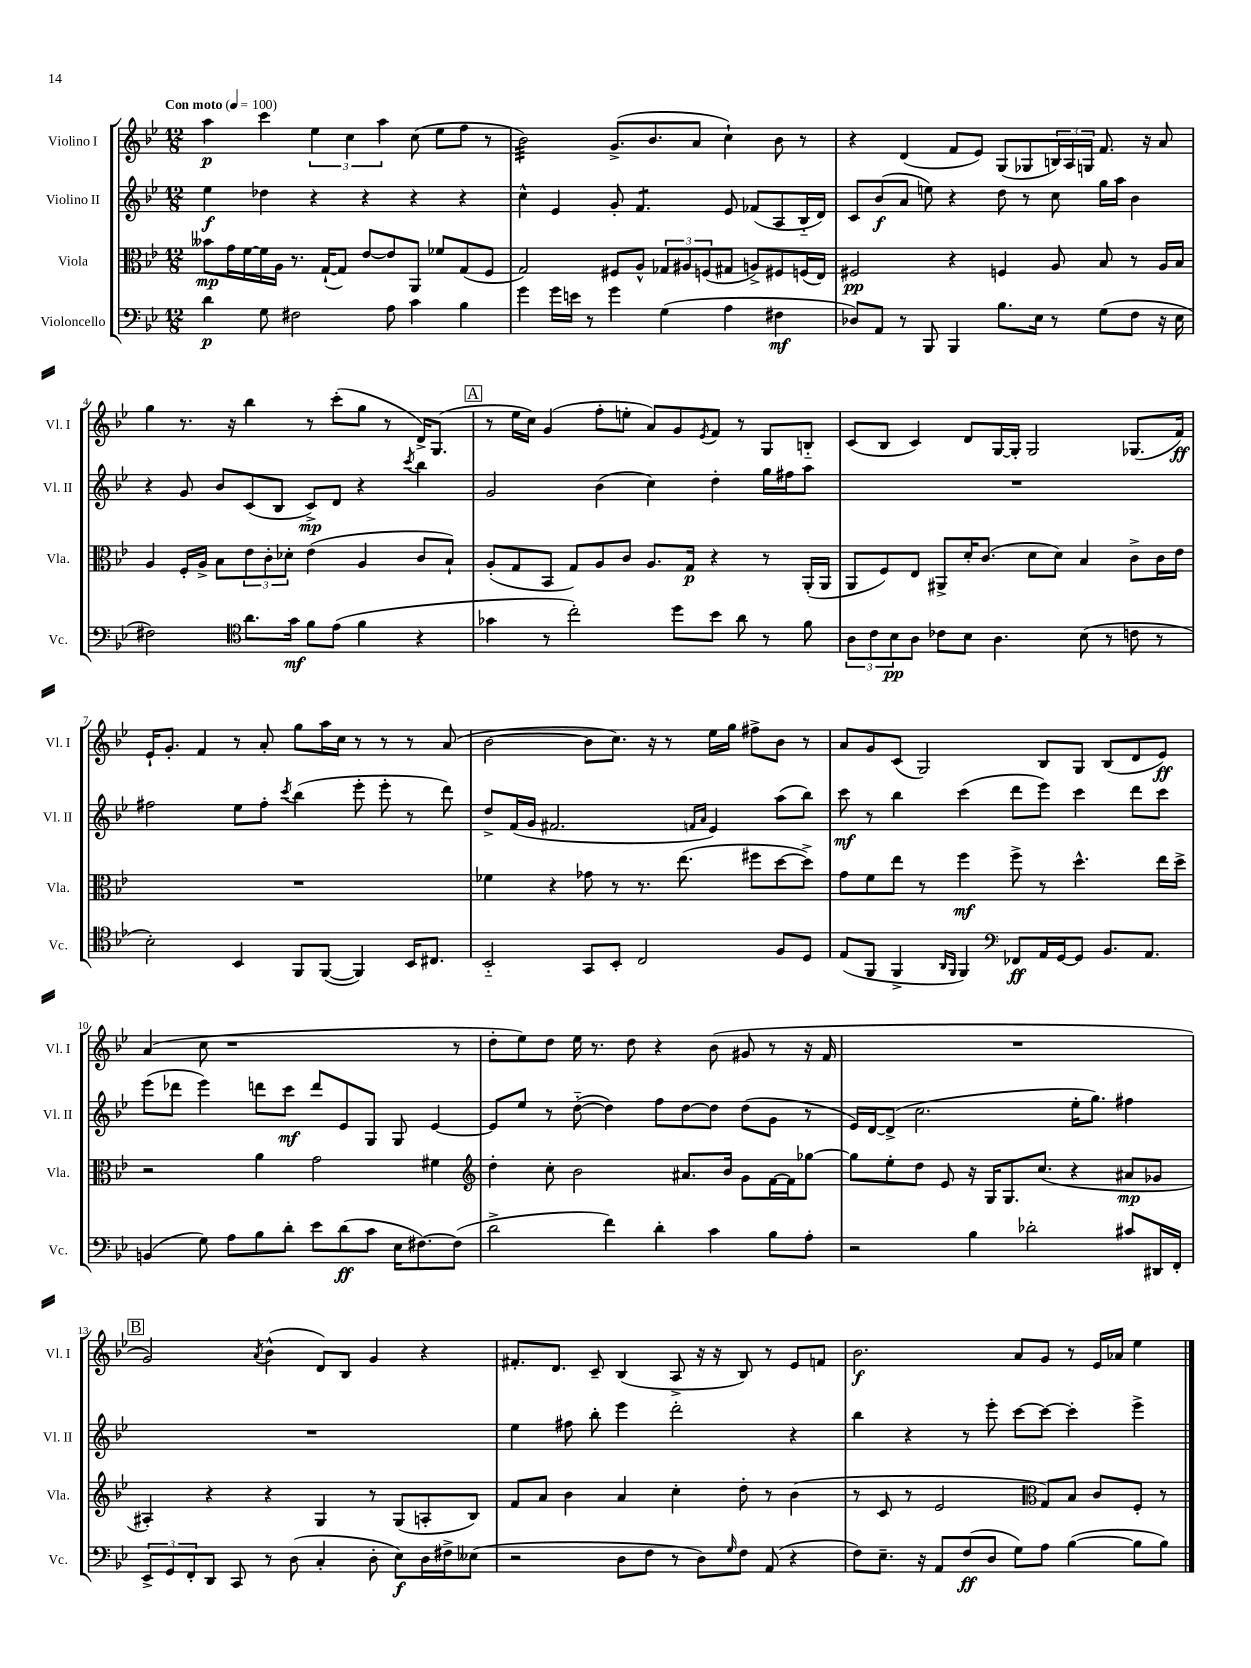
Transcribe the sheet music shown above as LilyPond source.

<<
\new StaffGroup <<
\new Staff = "s0" \with { instrumentName = "Violino I" shortInstrumentName = "Vl. I" } {
    \clef treble \key bes \major \numericTimeSignature \time 12/8 \tempo "Con moto" 4 = 100
    a''4\p c'''4 \tuplet 3/2 { ees''4 c''4 a''4 } c''8( ees''8 f''8 r8 |
    bes'2:32) g'8.->( bes'8. a'8 c''4-!) bes'8 r8 |
    r4 d'4( f'8 ees'8) g8( ges8 \tuplet 3/2 { b16) a16 g16 } f'8. r16 a'8 |
    g''4 r8. r16 bes''4 r8 c'''8-.( g''8 r8 d'16->) g8.( |
    \mark \markup { \box "A" } r8 ees''16 c''16) g'4( f''8-. e''8-. a'8) g'8 \acciaccatura { ees'8 } f'8 r8 g8 b8-_ |
    c'8( bes8 c'4) d'8 g16~ g16-. g2 ges8.( f'16\ff) |
    ees'16-! g'8.-. f'4 r8 a'8-. g''8 a''16 c''16 r8 r8 r8 a'8( |
    bes'2~ bes'8 c''8.) r16 r8 ees''16 g''16 fis''8-> bes'8 r8 |
    a'8 g'8 c'8( g2) bes8 g8 bes8( d'8 ees'8\ff) |
    a'4( c''8 r1 r8 |
    d''8-. ees''8) d''8 ees''16 r8. d''8 r4 bes'8( gis'8 r8 r16 f'16 |
    R1. |
    \mark \markup { \box "B" } g'2) \acciaccatura { a'8 } bes'4-^( d'8) bes8 g'4 r4 |
    fis'8.-. d'8. c'8-- bes4( a8-> r16 r16 bes8) r8 ees'8 f'8 |
    bes'2.\f a'8 g'8 r8 ees'16 aes'16 ees''4 \bar "|." |
}
\new Staff = "s1" \with { instrumentName = "Violino II" shortInstrumentName = "Vl. II" } {
    \clef treble \key bes \major \numericTimeSignature \time 12/8
    ees''4\f des''4 r4 r4 r4 r4 |
    c''4-^ ees'4 g'8-. f'4.:8 ees'8 fes'8( a8 bes16-_ d'16) |
    c'8 bes'8\f( a'8 e''8) r4 d''8 r8 c''8 g''16 a''16 bes'4 |
    r4 g'8 bes'8 c'8( bes8 c'8->\mp) d'8 r4 \acciaccatura { c'''8 } bes''4 |
    \mark \markup { \box "A" } g'2 bes'4( c''4) d''4-. g''16 fis''16 a''8 |
    R1. |
    fis''2 ees''8 fis''8-. \acciaccatura { c'''8 } bes''4( ees'''8-. ees'''8-. r8 d'''8) |
    d''8-> f'16( g'16 fis'2. \grace { f'16 a'16 } ees'4) a''8( bes''8) |
    c'''8\mf r8 bes''4 c'''4( d'''8 ees'''8) c'''4 d'''8 c'''8 |
    ees'''8( des'''8 ees'''4) d'''8 c'''8\mf d'''8 ees'8 g8 g8 ees'4~ |
    ees'8 ees''8 r8 d''8~-_( d''4) f''8 d''8~ d''8 d''8( g'8 r8 |
    ees'16) d'16~ d'8->( c''2. ees''16-. g''8.) fis''4 |
    \mark \markup { \box "B" } R1. |
    ees''4 fis''8 bes''8-. ees'''4 d'''2-. r4 |
    bes''4 r4 r8 ees'''8-. c'''8~ c'''8~ c'''4-. ees'''4-> \bar "|." |
}
\new Staff = "s2" \with { instrumentName = "Viola" shortInstrumentName = "Vla." } {
    \clef alto \key bes \major \numericTimeSignature \time 12/8
    beses'8\mp g'16 f'16~ f'16 a16 r8. g16~-!( g8) ees'8~ ees'8 a,8 fes'8 g8( f8 |
    g2) fis8 a8-^ \tuplet 3/2 { ges8 ais8 f8( } gis8 a8->) fis8 f16( ees16) |
    fis2\pp r4 f4 a8 bes8 r8 a16 bes16 |
    a4 f16-. a16-> bes8 \tuplet 3/2 { ees'8 c'8-. des'8-. } ees'4( a4 c'8 bes8-!) |
    \mark \markup { \box "A" } a8-.( g8 bes,8 g8) a8 c'8 a8. g16\p r4 r8 a,16-.( a,16 |
    a,8 f8) ees8 ais,8-> d'16-. c'8.( d'8 d'8) bes4 c'8-> c'16 ees'16 |
    R1. |
    fes'4 r4 ges'8 r8 r8. ees''8.( fis''8 d''8~ d''8->) |
    g'8 f'8 ees''8 r8 f''4\mf f''8-> r8 d''4.-^ ees''16 d''16-> |
    r2 a'4 g'2 fis'4 |
    \clef treble d''4-. c''8-. bes'2 ais'8. bes'16 g'8 f'16~ f'16 ges''8~ |
    ges''8 ees''8-. d''8 ees'8 r16 g16 g8. c''8.( r4 ais'8\mp ges'8 |
    \mark \markup { \box "B" } ais4-.) r4 r4 g4 r8 g8( a8-. bes8) |
    f'8 a'8 bes'4 a'4 c''4-. d''8-. r8 bes'4( |
    r8 c'8 r8 ees'2 \clef alto g8) bes8 c'8 f8-. r8 \bar "|." |
}
\new Staff = "s3" \with { instrumentName = "Violoncello" shortInstrumentName = "Vc." } {
    \clef bass \key bes \major \numericTimeSignature \time 12/8
    d'4\p g8 fis2 a8 c'4 bes4 |
    g'4 g'16 e'16 r8 g'4 g4( a4 fis4\mf |
    des8) a,8 r8 bes,,8 bes,,4 bes8. ees16 r8 g8( f8 r16 ees16 |
    fis2) \clef tenor a'8. g'16\mf f'8 ees'8( f'4 r4 |
    \mark \markup { \box "A" } ges'4 r8 c''2-.) d''8 bes'8 a'8 r8 f'8 |
    \tuplet 3/2 { a8 c'8 bes8\pp } a8 ces'8 bes8 a4. bes8( r8 c'8 r8 |
    bes2-.) bes,4 f,8 f,8~( f,4) bes,16 cis8. |
    bes,2-_ g,8 bes,8-. c2 f8 d8 |
    ees8( f,8 f,4-> \grace { a,16 f,16 } f,4) \clef bass fes,8\ff a,16 g,16~ g,8 bes,8. a,8. |
    b,4( g8) a8 bes8 d'8-. ees'8 d'8\ff( c'8 ees16 fis8.~) fis8( |
    d'2-> f'4) d'4-. c'4 bes8 a8-. |
    r2 bes4 des'2-. cis'8 dis,16 f,16-. |
    \mark \markup { \box "B" } \tuplet 3/2 { ees,8-> g,8 f,8-. } d,8 c,8 r8 d8( c4-. d8-. ees8\f) d16 fis16-> eeses8( |
    r2 d8 f8 r8 d8) \grace { g16 } f8 a,8( r4 |
    f8) ees8.-- r16 a,8 f8\ff( d8 g8) a8 bes4~( bes8 bes8) \bar "|." |
}
>>
>>
